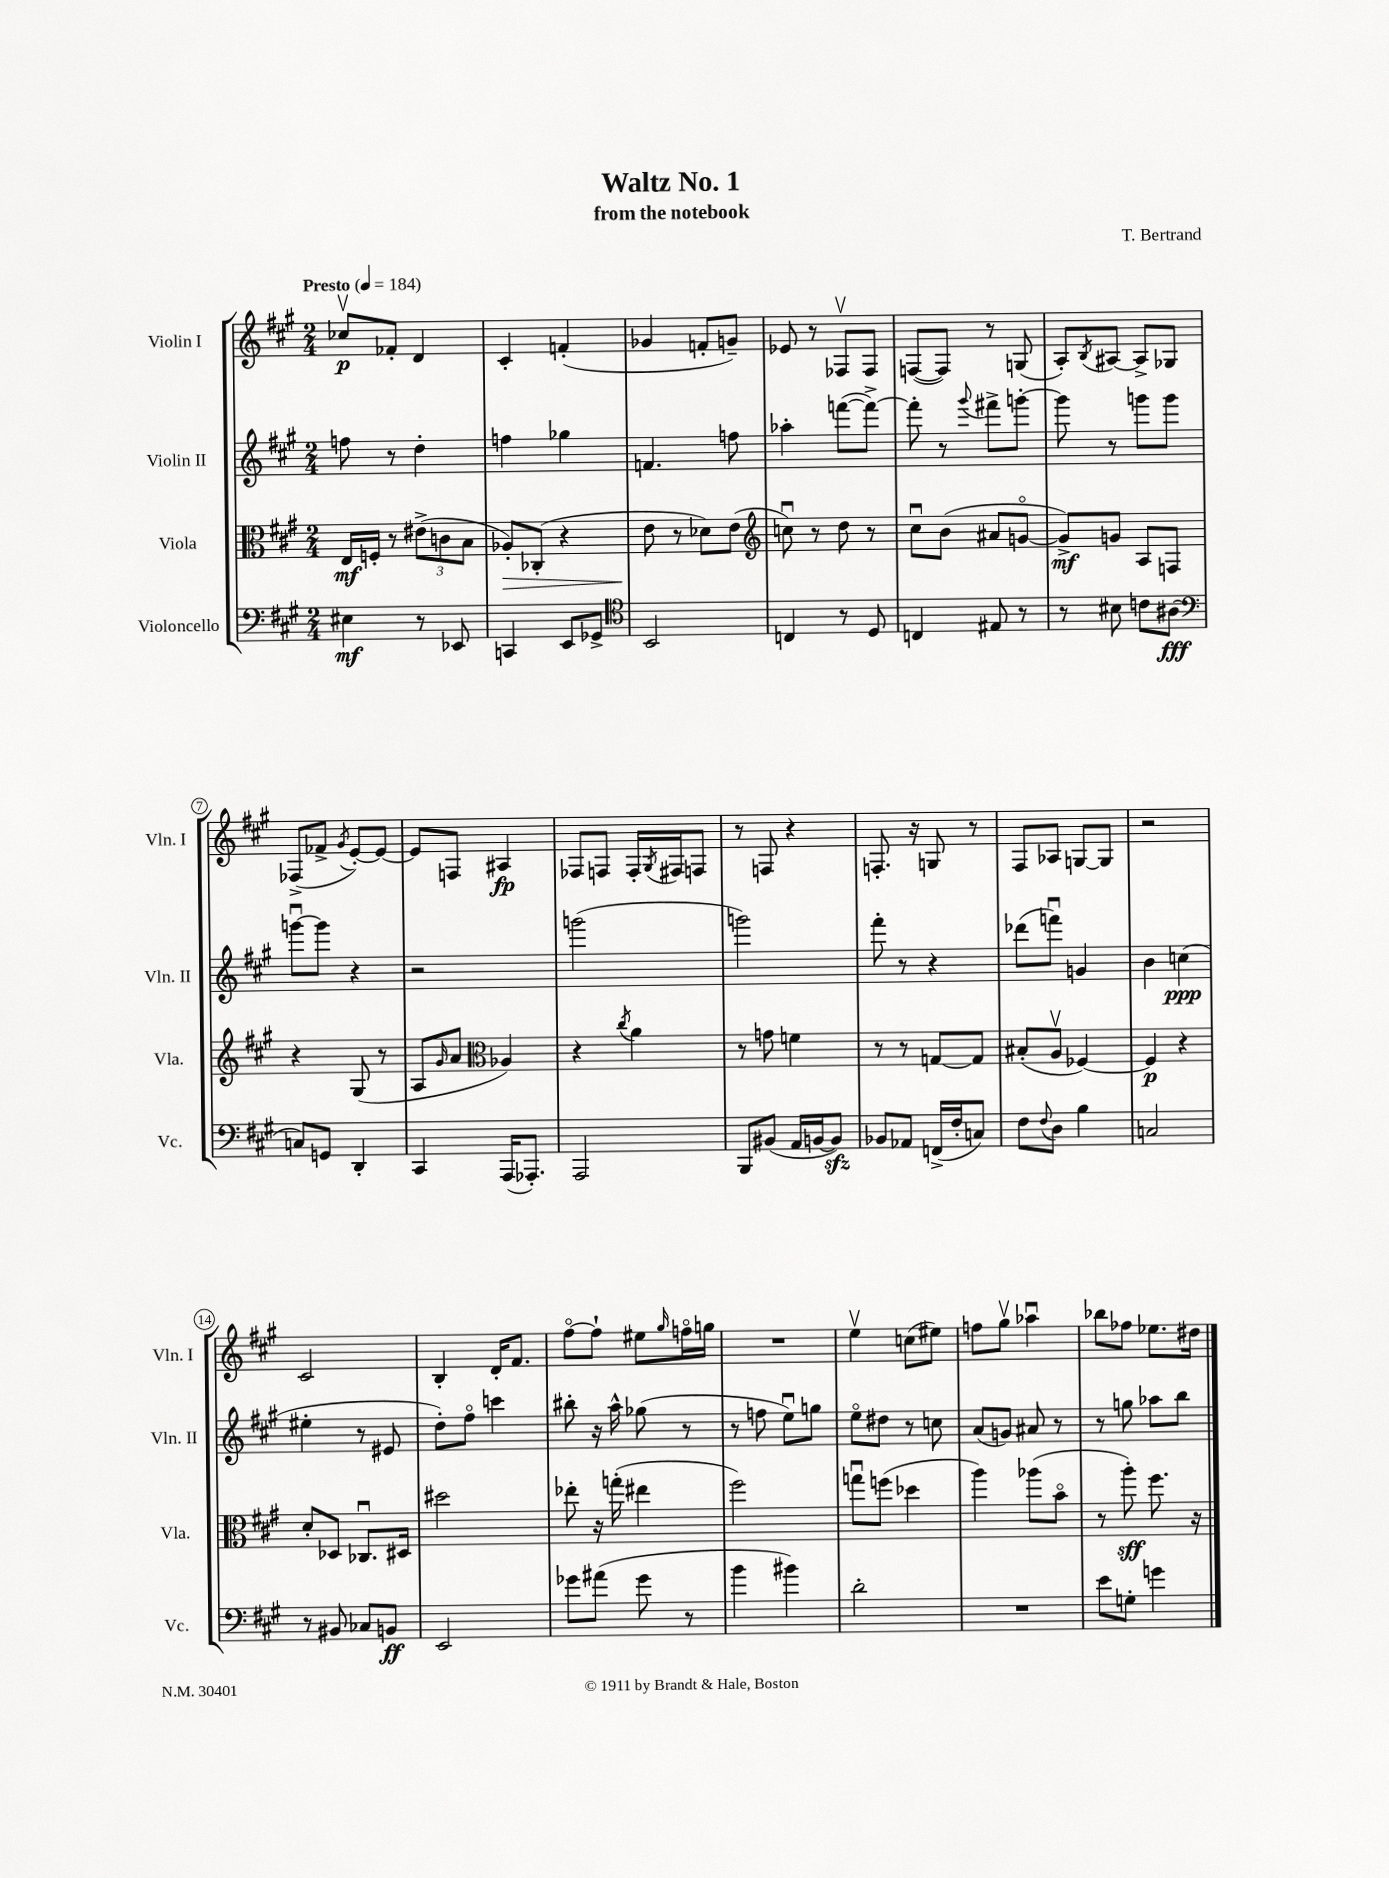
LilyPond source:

\header { title = "Waltz No. 1" composer = "T. Bertrand" subtitle = "from the notebook" }
<<
\new StaffGroup <<
\new Staff = "s0" \with { instrumentName = "Violin I" shortInstrumentName = "Vln. I" } {
    \clef treble \key a \major \numericTimeSignature \time 2/4 \tempo "Presto" 4 = 184
    ces''8\upbow\p fes'8-. d'4 |
    cis'4-. f'4-.( |
    ges'4 f'8-. g'8--) |
    ees'8 r8 fes8\upbow fes8 |
    f8~( f8) r8 g8( |
    a8-.) \acciaccatura { b8 } ais8~ ais8-> ges8 |
    fes8->( fes'8-> \acciaccatura { gis'8 } e'8~-.) e'8~ |
    e'8 f8 ais4\fp |
    fes8 f8 f16-. \acciaccatura { gis8 } fis16 f8 |
    r8 f8 r4 |
    f8.-. r16 g8 r8 |
    fis8 aes8 g8~ g8 |
    r2 |
    cis'2 |
    b4-. d'16-. fis'8. |
    fis''8~\flageolet fis''8-! eis''8 \grace { gis''16 } f''16\flageolet g''16 |
    R2 |
    e''4\upbow c''8( eis''8) |
    f''8 gis''8\upbow aes''4\downbow |
    bes''8 fes''8 ees''8. dis''16 \bar "|." |
}
\new Staff = "s1" \with { instrumentName = "Violin II" shortInstrumentName = "Vln. II" } {
    \clef treble \key a \major \numericTimeSignature \time 2/4
    f''8 r8 d''4-. |
    f''4 ges''4 |
    f'4. f''8 |
    aes''4-. f'''8~( f'''8~->) |
    f'''8-. r8 \appoggiatura { gis'''8 } fis'''8-> g'''8~-. |
    g'''8 r8 g'''8 g'''8 |
    g'''8~\downbow g'''8 r4 |
    r2 |
    g'''2( |
    g'''2) |
    fis'''8-. r8 r4 |
    des'''8( f'''8\downbow) g'4 |
    b'4 c''4\ppp( |
    eis''4-. r8 eis'8 |
    d''8-.) fis''8\flageolet c'''4 |
    bis''8-. r16 a''16-^ ges''8( r8 |
    r8 f''8 e''8\downbow) g''8 |
    e''8\flageolet dis''8 r8 c''8 |
    a'8( g'8) ais'8 r8 |
    r8 g''8 aes''8 b''8 \bar "|." |
}
\new Staff = "s2" \with { instrumentName = "Viola" shortInstrumentName = "Vla." } {
    \clef alto \key a \major \numericTimeSignature \time 2/4
    e16\mf f16-. r8 \tuplet 3/2 { eis'8->( c'8 b8 } |
    aes8-.\>) ces8-.( r4 |
    e'8\! r8 des'8) e'8( |
    \clef treble c''8\downbow) r8 d''8 r8 |
    cis''8\downbow b'8( ais'8 g'8~\flageolet |
    g'8->\mf) g'8 a8 f8 |
    r4 gis8( r8 |
    a8 \grace { gis'16 } a'8 \clef alto aes4) |
    r4 \acciaccatura { cis''8 } a'4 |
    r8 g'8 f'4 |
    r8 r8 g8~ g8 |
    bis8-.( a8\upbow fes4~) |
    fes4\p r4 |
    d'8-. des8 ces8.\downbow dis16 |
    dis''2 |
    ees''8-. r16 g''16-.( eis''4 |
    fis''2) |
    g''8\downbow f''8( des''4 |
    a''4) aes''8( b'8\flageolet |
    r8 a''8-.\sff) fis''8. r16 \bar "|." |
}
\new Staff = "s3" \with { instrumentName = "Violoncello" shortInstrumentName = "Vc." } {
    \clef bass \key a \major \numericTimeSignature \time 2/4
    eis4\mf r8 ees,8 |
    c,4 e,8 ges,8-> |
    \clef tenor b,2 |
    c4 r8 d8 |
    c4 eis8 r8 |
    r8 bis8 c'8 ais8\fff( |
    \clef bass c8) g,8 d,4-. |
    cis,4 a,,16( aes,,8.-.) |
    a,,2 |
    b,,8 bis,8( a,16 b,16~ b,8\sfz) |
    bes,8 aes,8 f,16->( fis16-. c8) |
    fis8 \appoggiatura { fis8 } d8 b4 |
    c2 |
    r8 bis,8 ces8 b,8\ff |
    e,2 |
    ges'8 ais'8( ges'8 r8 |
    b'4 bis'4) |
    d'2-. |
    R2 |
    e'8 g8-. g'4 \bar "|." |
}
>>
>>
\layout { \context { \Score \override BarNumber.stencil = #(make-stencil-circler 0.1 0.3 ly:text-interface::print) } }
